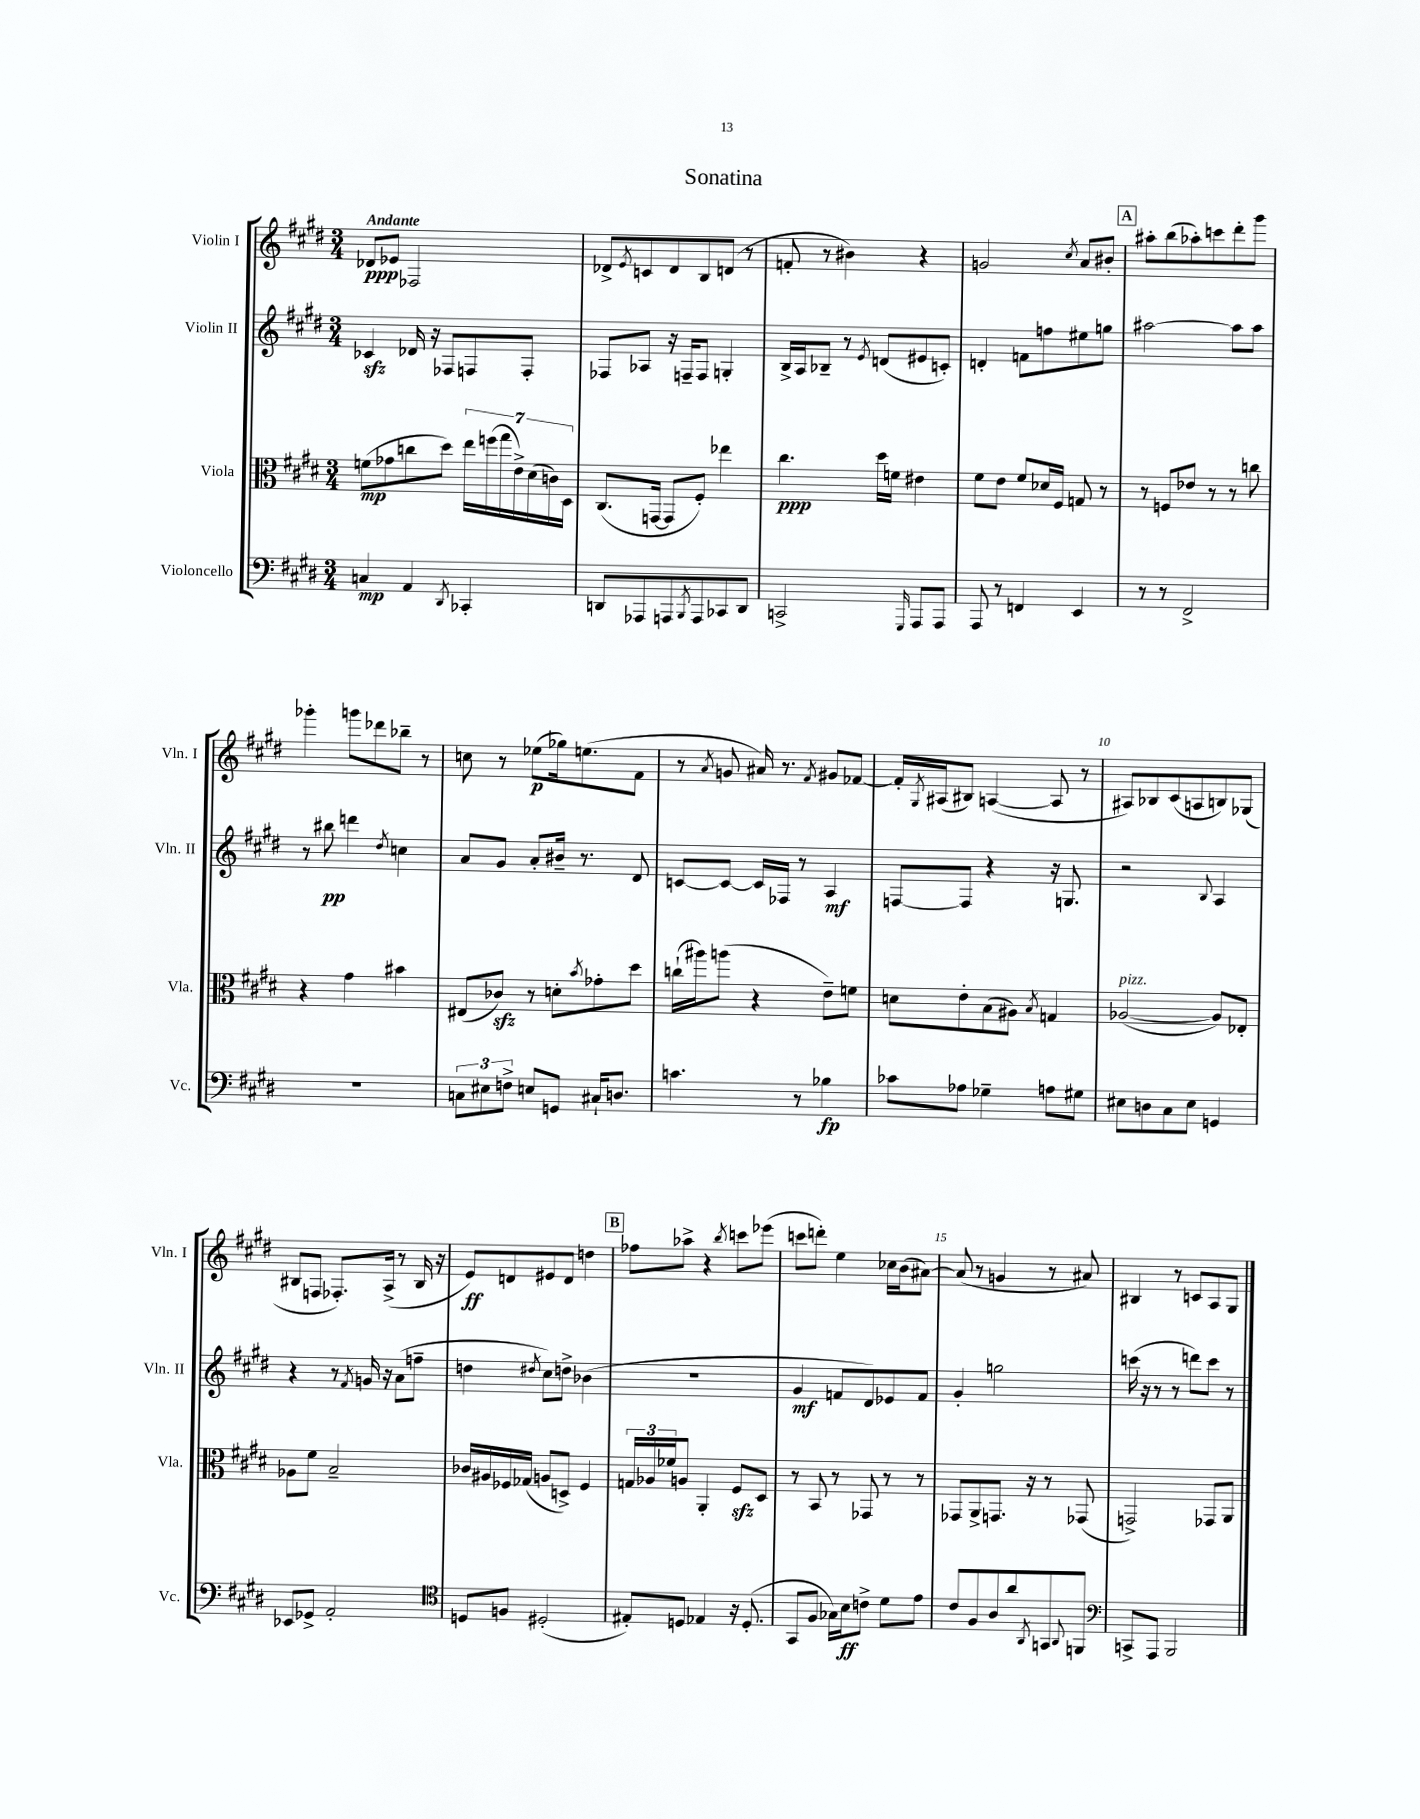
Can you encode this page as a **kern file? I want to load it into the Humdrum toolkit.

**kern	**dynam	**kern	**dynam	**kern	**dynam	**kern	**dynam
*part4	*part4	*part3	*part3	*part2	*part2	*part1	*part1
*staff4	*staff4	*staff3	*staff3	*staff2	*staff2	*staff1	*staff1
*I"Violoncello	*	*I"Viola	*	*I"Violin II	*	*I"Violin I	*
*I'Vc.	*	*I'Vla.	*	*I'Vln. II	*	*I'Vln. I	*
*clefF4	*	*clefC3	*	*clefG2	*	*clefG2	*
*k[f#c#g#d#]	*	*k[f#c#g#d#]	*	*k[f#c#g#d#]	*	*k[f#c#g#d#]	*
*M3/4	*	*M3/4	*	*M3/4	*	*M3/4	*
=1	=1	=1	=1	=1	=1	=1	=1
!	!	!	!	!	!	!LO:TX:a:B:t=Andante	!
4Cn/	mp	(8fn\L	mp	4c-Xzz/	.	8d-X/L	ppp
.	.	8g-X\	.	.	.	8e-X/J	.
4AA/	.	8ccn\	.	16d-X/	.	2F-X/	.
.	.	.	.	16r	.	.	.
.	.	8dd#\J)	.	8F-X/L	.	.	.
8qDD#/	.	.	.	.	.	.	.
4CC-X'/	.	28ee\LL	.	8Fn/	.	.	.
.	.	(28ffn\	.	.	.	.	.
.	.	28gg#\	.	.	.	.	.
.	.	28e^\)	.	.	.	.	.
.	.	.	.	8F'/J	.	.	.
.	.	(28d#\	.	.	.	.	.
.	.	28cn\)	.	.	.	.	.
.	.	28D#\JJ	.	.	.	.	.
=2	=2	=2	=2	=2	=2	=2	=2
8DDn/L	.	(8.C#/L	.	8F-X/L	.	8d-X^/L	.
.	.	.	.	.	.	8qe/	.
8AAA-X/	.	.	.	8A-X/J	.	8cn/	.
.	.	[16GGn/Jk	.	.	.	.	.
8AAAn/	.	8GG/L]	.	16r	.	8d-/	.
.	.	.	.	16Fn~/KL	.	.	.
8qBBB/	.	.	.	.	.	.	.
8AAA/	.	8F#'/J)	.	8F/J	.	8B/	.
8CC-X/	.	4ee-X\	.	4Gn'/	.	(8dn/J	.
8DD/J	.	.	.	.	.	8r	.
=3	=3	=3	=3	=3	=3	=3	=3
2CCn^/	.	4.cc#\	ppp	16B^/LL	.	8fn'/	.
.	.	.	.	16A/J	.	.	.
.	.	.	.	8B-X~/J	.	8r	.
.	.	.	.	8r	.	4b#X\)	.
.	.	.	.	8qe/	.	.	.
.	.	16dd#\LL	.	(8dn/L	.	.	.
.	.	16fn\JJ	.	.	.	.	.
16qqGGG#/	.	.	.	.	.	.	.
8AAA/L	.	4e#X\	.	8e#X/	.	4r	.
8AAA/J	.	.	.	8cn'/J)	.	.	.
=4	=4	=4	=4	=4	=4	=4	=4
8AAA/	.	8f#\L	.	4dn'/	.	2gn/	.
8r	.	8e\J	.	.	.	.	.
4FFn/	.	8f#/L	.	8fn\L	.	.	.
.	.	16d-X/L	.	8ffn\	.	.	.
.	.	16F#/JJ	.	.	.	.	.
.	.	.	.	.	.	8qcc#/	.
4EE/	.	8Gn/	.	8ee#X\	.	8a/L	.
.	.	8r	.	8ggn\J	.	8b#X'/J	.
!!LO:REH:place=s1:t=A
=5	=5	=5	=5	=5	=5	=5	=5
8r	.	8r	.	[2aa#X\	.	8aa#X'\L	.
8r	.	8Fn/L	.	.	.	(8bb\	.
2FF#^/	.	8e-X/J	.	.	.	8aa-X'\)	.
.	.	8r	.	.	.	8cccn\	.
.	.	8r	.	8aa#\L]	.	8ddd#'\	.
.	.	8ccn\	.	8aa#\J	.	8ggg#\J	.
!!LO:LB:g=z
=6	=6	=6	=6	=6	=6	=6	=6
2.r	.	4r	.	8r	.	4ggg-X'\	.
.	.	.	.	8bb#X\	pp	.	.
.	.	4g#\	.	4dddn\	.	8gggn\L	.
.	.	.	.	.	.	8ddd-X\	.
.	.	.	.	8qdd#/	.	.	.
.	.	4b#X\	.	4ccn\	.	8bb-X~\J	.
.	.	.	.	.	.	8r	.
=7	=7	=7	=7	=7	=7	=7	=7
12Cn\L	.	(8E#X/L	.	8a/L	.	8ccn\	.
12E#X\	.	.	.	.	.	.	.
.	.	8c-Xzz/J)	.	8g#/J	.	8r	.
12Fn^\J	.	.	.	.	.	.	.
8En/L	.	8r	.	8a'/L	.	(8ee-X\L	p
8GGn/J	.	8dn'\L	.	16b#X~/Jk	.	16gg-X\k)	.
.	.	.	.	8.r	.	(8.een\	.
.	.	8qb/	.	.	.	.	.
16C#X`/KL	.	8g-X'\	.	.	.	.	.
8.Dn/J	.	.	.	.	.	.	.
.	.	8dd#\J	.	8d#/	.	8f#\J	.
=8	=8	=8	=8	=8	=8	=8	=8
4.cn\	.	(16ccn`\LL	.	[8cn/L	.	8r	.
.	.	16aa#X\J)	.	.	.	.	.
.	.	.	.	.	.	8qa/	.
.	.	(8aan\J	.	8c/J_	.	8gn/	.
.	.	4r	.	16c/LL]	.	16a#X/)	.
.	.	.	.	16F-X/JJ	.	8.r	.
8r	.	.	.	8r	.	.	.
.	.	.	.	.	.	8qf#/	.
4B-X\	fp	8e~\L)	.	4A/	mf	8g#X/L	.
.	.	8fn\J	.	.	.	[8f-X/J	.
=9	=9	=9	=9	=9	=9	=9	=9
8c-X\L	.	8dn\L	.	[8Fn/L	.	16f-'/LL]	.
.	.	.	.	.	.	8qG#/	.
.	.	.	.	.	.	(16A#X/J	.
8A-X\J	.	8e'\	.	8F/J]	.	8B#X/J)	.
4G-X~\	.	(8B\	.	4r	.	([4An/	.
.	.	8A#X\J)	.	.	.	.	.
.	.	8qB/	.	.	.	.	.
8An\L	.	4Gn/	.	16r	.	8A/]	.
.	.	.	.	8.Gn/	.	.	.
8G#X\J	.	.	.	.	.	8r	.
=10	=10	=10	=10	=10	=10	=10	=10
!	!	!LO:TX:a:i:t=pizz.	!	!	!	!	!
8E#X\L	.	([2A-X/	.	2r	.	8A#X/L)	.
8Dn\	.	.	.	.	.	8B-X/	.
8C#\	.	.	.	.	.	(8c#/	.
8E#\J	.	.	.	.	.	8An/	.
.	.	.	.	8qqB/	.	.	.
4GGn/	.	8A-/L])	.	4A/	.	8Bn/)	.
.	.	8E-X'/J	.	.	.	(8G-X/J	.
!!LO:LB:g=z
=11	=11	=11	=11	=11	=11	=11	=11
8EE-X/L	.	8A-X\L	.	4r	.	8B#X/L	.
8GG-X^/J	.	8f#\J	.	.	.	8Fn/J	.
2AA'/	.	2B~/	.	8r	.	8.F-X'/L)	.
.	.	.	.	8qf#/	.	.	.
.	.	.	.	16gn/	.	.	.
.	.	.	.	16r	.	(16A^/Jk	.
.	.	.	.	(8a\L	.	8r	.
.	.	.	.	8ffn~\J	.	16B#/	.
.	.	.	.	.	.	16r	.
=12	=12	=12	=12	=12	=12	=12	=12
*clefC4	*	*	*	*	*	*	*
8Dn/L	.	16c-X/LL	.	4ddn\	.	8e/L)	ff
.	.	16A#X/	.	.	.	.	.
8Fn/J	.	16F-X/	.	.	.	8dn/	.
.	.	(16G-X/JJ	.	.	.	.	.
.	.	.	.	8qdd#X/	.	.	.
(2D#X'/	.	8An/L	.	8cc#\L)	.	8e#X/	.
.	.	8Dn^/J)	.	8ddn^\J	.	8d/J	.
.	.	4F-/	.	(4b-X\	.	4ddn\	.
!!LO:REH:place=s1:t=B
=13	=13	=13	=13	=13	=13	=13	=13
8E#X'/L)	.	24Gn/LL	.	2.r	.	8ff-X\L	.
.	.	24A-X/	.	.	.	.	.
.	.	24f-X/J	.	.	.	.	.
8Dn/J	.	8An/J	.	.	.	8aa-X^\J	.
4E-X/	.	4AA'/	.	.	.	4r	.
.	.	.	.	.	.	8qbb/	.
16r	.	8F#zz/L	.	.	.	8cccn\L	.
(8.D'/	.	.	.	.	.	.	.
.	.	8D#/J	.	.	.	(8eee-X\J	.
=14	=14	=14	=14	=14	=14	=14	=14
8GG#/L	.	8r	.	4g#/	mf	8cccn\L	.
8F#/J	.	8BB/	.	.	.	8dddn'\J)	.
16G-X\LL)	.	8r	.	8fn/L	.	4ee\	.
16B\J	ff	.	.	.	.	.	.
8cn^\J	.	8GG-X/	.	8d#/)	.	.	.
8d#\L	.	8r	.	8e-X/	.	16cc-X\LL	.
.	.	.	.	.	.	(16b\J	.
8e\J	.	8r	.	8f/J	.	[8a#X\J)	.
=15	=15	=15	=15	=15	=15	=15	=15
8c#/L	.	8GG-X/L	.	4g#'/	.	(8a#/]	.
8F#/	.	8AA^/	.	.	.	8r	.
8A/	.	8.GGn/J	.	2ggn\	.	4gn/	.
8a/	.	.	.	.	.	.	.
.	.	16r	.	.	.	.	.
8qAA/	.	.	.	.	.	.	.
8GGn/	.	8r	.	.	.	8r	.
8qqAA/	.	.	.	.	.	.	.
8FFn/J	.	(8GG-X/	.	.	.	8a#X/)	.
=16	=16	=16	=16	=16	=16	=16	=16
*clefF4	*	*	*	*	*	*	*
8CCn^/L	.	2GGn^/)	.	(16cccn\	.	4B#X/	.
.	.	.	.	16r	.	.	.
8AAA/J	.	.	.	8r	.	.	.
2BBB/	.	.	.	8r	.	8r	.
.	.	.	.	8dddn\L)	.	8cn/L	.
.	.	8GG-X/L	.	8ccc\J	.	8A/	.
.	.	8AA/J	.	8r	.	8G#/J	.
==	==	==	==	==	==	==	==
*-	*-	*-	*-	*-	*-	*-	*-
